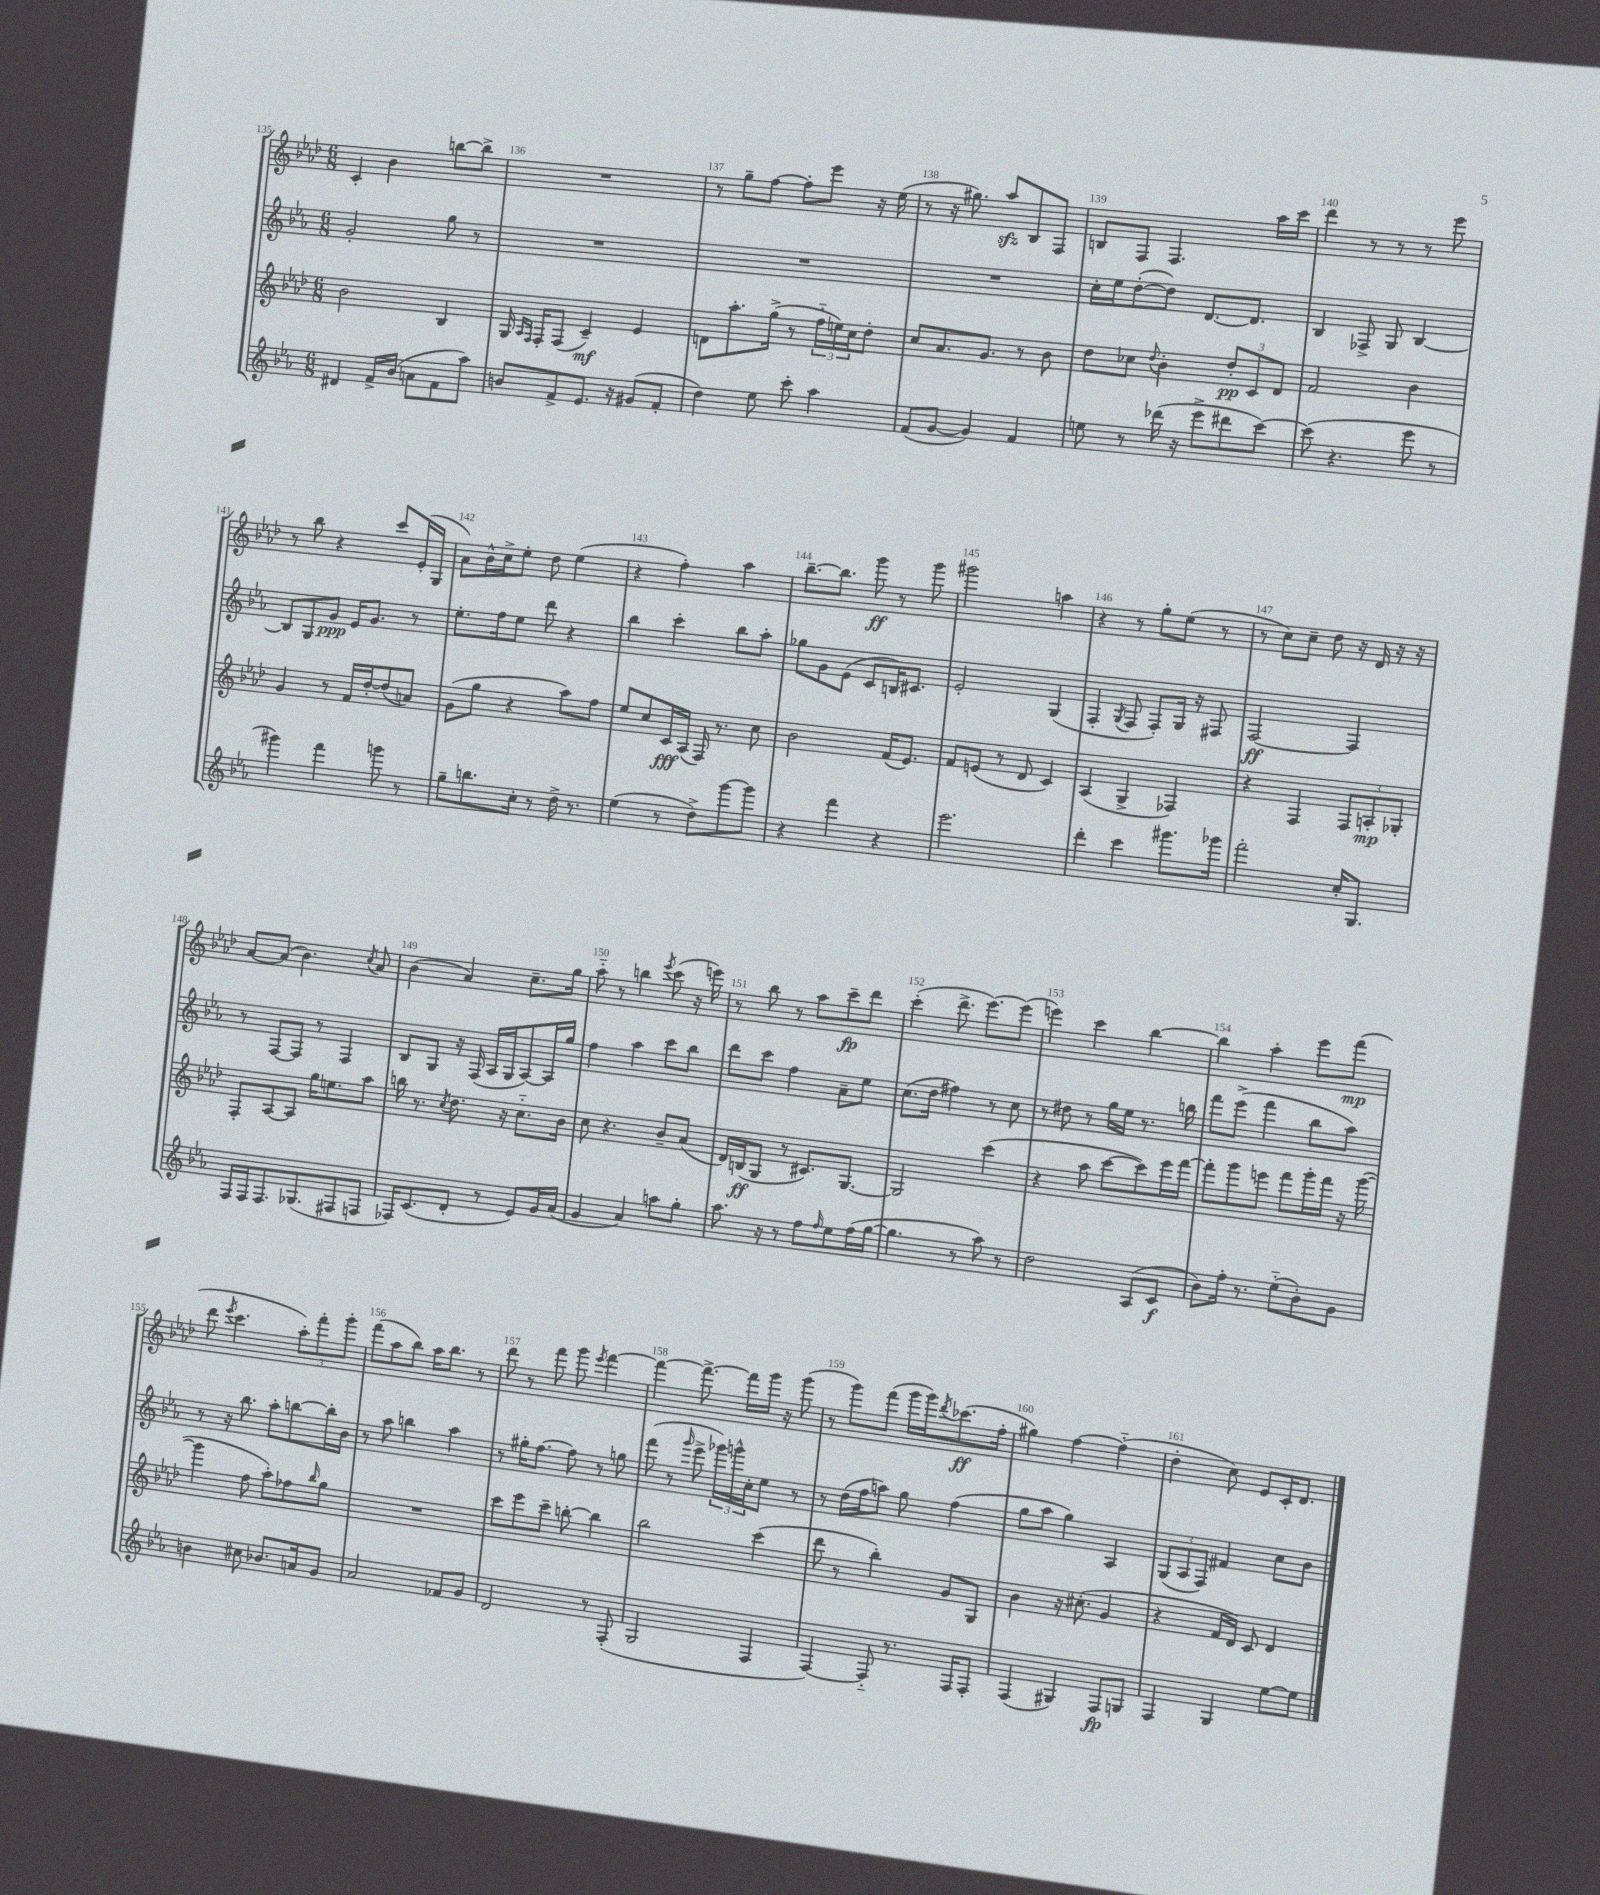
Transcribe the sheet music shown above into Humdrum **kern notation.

**kern	**kern	**kern	**kern
*staff4	*staff3	*staff2	*staff1
*clefG2	*clefG2	*clefG2	*clefG2
*k[b-e-a-]	*k[b-e-a-d-]	*k[b-e-a-]	*k[b-e-a-d-]
*M6/8	*M6/8	*M6/8	*M6/8
4d#	2b-	2g'	4c'
16f^	.	.	4b-
(16b-	.	.	.
8a	.	.	.
8f	4B-	8gg	[8bb
8aa-)	.	8r	8bb^]
=	=	=	=
8b	16G	2.r	2.r
.	16qqA-	.	.
.	16qqF	.	.
.	16F'	.	.
8f^	(8F	.	.
8.e-	4c~)	.	.
16r	.	.	.
(8g#	4e-	.	.
8f'	.	.	.
=	=	=	=
4dd)	8d	2.r	8r
.	8.aa-'	.	8gg~
8ee-	.	.	[8ff
.	(16gg^	.	.
8ccc'	8r	.	8ff']
4aa-	24ff'~	.	8eee-
.	24ee)	.	.
.	24cc	.	.
.	8dd-'	.	16r
.	.	.	(16ee-
=	=	=	=
(8f	8cc	2.r	8r
[8g	8.a-	.	16r
.	.	.	8.gg#)
4g])	.	.	.
.	8.g	.	.
.	.	.	8aa-
4f	8r	.	8B-
.	8b-	.	8F
=	=	=	=
8ee	8dd-	16cc'	8B
.	.	16ee-	.
8r	8cc-	([8dd'	8F
.	8qqdd-	.	.
(16ddd-	4b-'	8dd])	4.F
16r	.	.	.
8eee-^	.	[8.d	.
8ddd#	12dd-'	.	.
.	.	8.d]	.
.	12c	.	.
[8ccc)	.	.	16aa-
.	12d-	.	.
.	.	.	16ccc
=	=	=	=
(8ccc]	2f	4B-	4ddd-
4.r	.	.	.
.	.	8F-^	8r
.	.	8G	8r
8eee-	4b-	[4B-	8r
8r	.	.	8eee-
=	=	=	=
4ggg#)	4g	8B-]	8r
.	.	8G	8bb-
4fff	8r	8g	4r
.	16f	16e-	.
.	[16dd-'	8.g	.
8ggg	(8dd-]	.	8ccc
8r	8a)	8r	(16e-'
.	.	.	16G
=	=	=	=
8gg~	(8g	8.ee-'	8a-)
8.bb	8gg	.	16b-^^
.	.	16ff	16cc^
.	4r	8ee-	8ee-'
16cc'	.	.	.
8r	.	8ddd	8dd-
16dd^	8aa-)	4r	(4ee-
8.r	.	.	.
.	8ff	.	.
=	=	=	=
(4ee-	8ee-	4bb-	4r
.	8cc	.	.
8r	16c	4ccc'	4ff')
.	(16A-	.	.
8dd^)	16F)	.	.
.	8.r	.	.
[8ggg	.	8bb-	4aa-
8ggg]	8cc	8aa-'	.
=	=	=	=
4r	2b-	8gg-	[8.bb-~
.	.	8g	.
.	.	.	8.bb-]
4fff	.	(8e-	.
.	.	8c	8ggg
4r	(16f	16B)	8r
.	8.e-)	8.c#	.
.	.	.	8ggg
=	=	=	=
2.eee-	8f	2e-'	2ggg#
.	(8e	.	.
.	8r	.	.
.	8d-	.	.
.	4c)	(4G	4aa
=	=	=	=
4ddd'	(4A-	4F'	4r
.	.	8qG	.
4ccc	4G^	8F	8r
.	.	8F')	8gg'
8.ggg#	4F-)	16G	(8ee-
.	.	16r	.
.	.	8F#	8r
16ggg-	.	.	.
=	=	=	=
2fff'	4r	[2F	8r
.	.	.	8cc)
.	4F	.	8cc~
.	.	.	8dd-
16cc'	12F	4F]	16r
8.G	.	.	16d-
.	12A'	.	.
.	.	.	16r
.	12G-'	.	.
.	.	.	16r
=	=	=	=
16F	8F'	8r	[8a-
16F	.	.	.
8.F	[8A-	[8F	(8a-]
.	8A-]	8F]	4.b-)
(8.G-	.	.	.
.	16gg	8r	.
.	8.ee	.	.
8F#	.	4F	.
.	.	.	8qcc
8F	8aa-	.	8a-
=	=	=	=
16F-)	16bb	8B-	(4b-
(8.c	8.r	.	.
.	.	8G	.
.	8qcc	.	.
8d'	8.dd-	16r	4a-)
.	.	(16F	.
8r	.	16A-	.
.	16r	16G	.
8e-)	8.cc'~	[8A-)	8.cc~
16g	.	16A-]	.
(16a-	16b-	16gg	16gg
=	=	=	=
4g	8cc	4ff	8aa-'~
.	4.r	.	8r
4a-)	.	4aa-	4bb
.	.	.	8qeee-
8aa	8b-~	8ccc	(8ccc
8gg'	(8a-	8bb-	16r
.	.	.	16eee)
=	=	=	=
8.aa-	16d-)	8ddd	8r
.	(16B	.	.
.	8G	8ccc	8bb-
16r	.	.	.
8r	8r	4ff	8r
8ff	8.c#)	.	8aa-
16qqff	.	.	.
8ee-	.	8a-~	8ccc~
.	[8.G	.	.
(16ff	.	8ee-	8ddd-
[16gg	.	.	.
=	=	=	=
4.gg]	2G]	(8.cc	(4ccc'
.	.	16dd	.
.	.	4ff#)	8.ddd-^
8r	.	.	.
.	.	.	[8.eee-)
8aa-)	(4ccc	8r	.
8r	.	8cc	(8eee-]
=	=	=	=
2dd	4r	8r	4eee)
.	.	8dd#	.
.	8aa-	8r	4ccc
.	[8ccc	16gg	.
.	.	16ee-	.
(8A-	8ccc])	8.r	[4bb-
8c	16eee-	.	.
.	[16fff	16bb	.
=	=	=	=
8b-)	8fff']	8fff	4bb-]
16ff'	8ggg	(8eee-^	.
8.r	.	.	.
.	8eee	4fff	4aa-'
(8ee-'~	8fff	.	.
8b-')	16ggg'	8bb-	8eee-
.	16fff	.	.
8g	16r	8aa-)	(8fff
.	([16ggg	.	.
=	=	=	=
4b	4ggg]	8r	8ddd-
.	.	.	8qeee-
.	.	16r	4.ccc
.	.	8.bb-	.
8cc#	8ff	.	.
8.b-	8aa-')	8aa-'	.
.	8ff-	[8bb	12aa-')
16a	.	.	.
.	.	.	12fff'
.	16qqbb-	.	.
8g	8gg	16bb']	.
.	.	.	12ggg'
.	.	16b-	.
=	=	=	=
2a-	2.r	8r	(8fff
.	.	8aa-	8aa-
.	.	4bb	8bb-)
.	.	.	16aa-
.	.	.	8.bb-
8f-	.	4aa-	.
8g	.	.	8r
=	=	=	=
2d	8ccc	8r	8ddd-
.	8eee-	16gg#'	8r
.	.	[8.ff	.
.	8ccc~	.	8fff
.	[8bb'	8ff]	8ggg
.	.	.	8qeee-
8r	4bb]	8r	[4fff
(8F'	.	8gg	.
=	=	=	=
2G	2bb-	(8fff	4fff_
.	.	8r	.
.	.	16qqggg	.
.	.	8eee-^	8.fff^_
.	.	24ggg-)	.
.	.	24ggg^^	.
.	.	.	16fff]
.	.	24cc'	.
4F	(4ccc	8ee-	16ggg
.	.	.	16r
.	.	8r	(8ggg
=	=	=	=
[4F)	8ddd-	8r	8r
.	8r	(16dd	8ggg)
.	.	16ff	.
8F'~]	4bb-')	8aa)	(8fff
8.r	.	8gg	16ggg
.	.	.	16ggg)
.	.	.	8qddd-
.	8g	(4ff	(8.ccc-
16F	.	.	.
8F'	8G	.	.
.	.	.	16ff'
=	=	=	=
(4F	4b-	8gg	4gg#)
.	.	8aa-	.
4G#)	16r	4gg)	[4ff
.	(8.cc#'	.	.
8F	4g	4A-	(4ff'~]
8G	.	.	.
=	=	=	=
4F	4r	(12G	4dd-'
.	.	12A-	.
.	.	12F)	.
4G	16f	4f#	8cc)
.	16d-)	.	.
.	8c	.	8e-
[8ee-	4d-	8cc	16c'
.	.	.	8.d-
8ee-]	.	8b-	.
==	==	==	==
*-	*-	*-	*-
